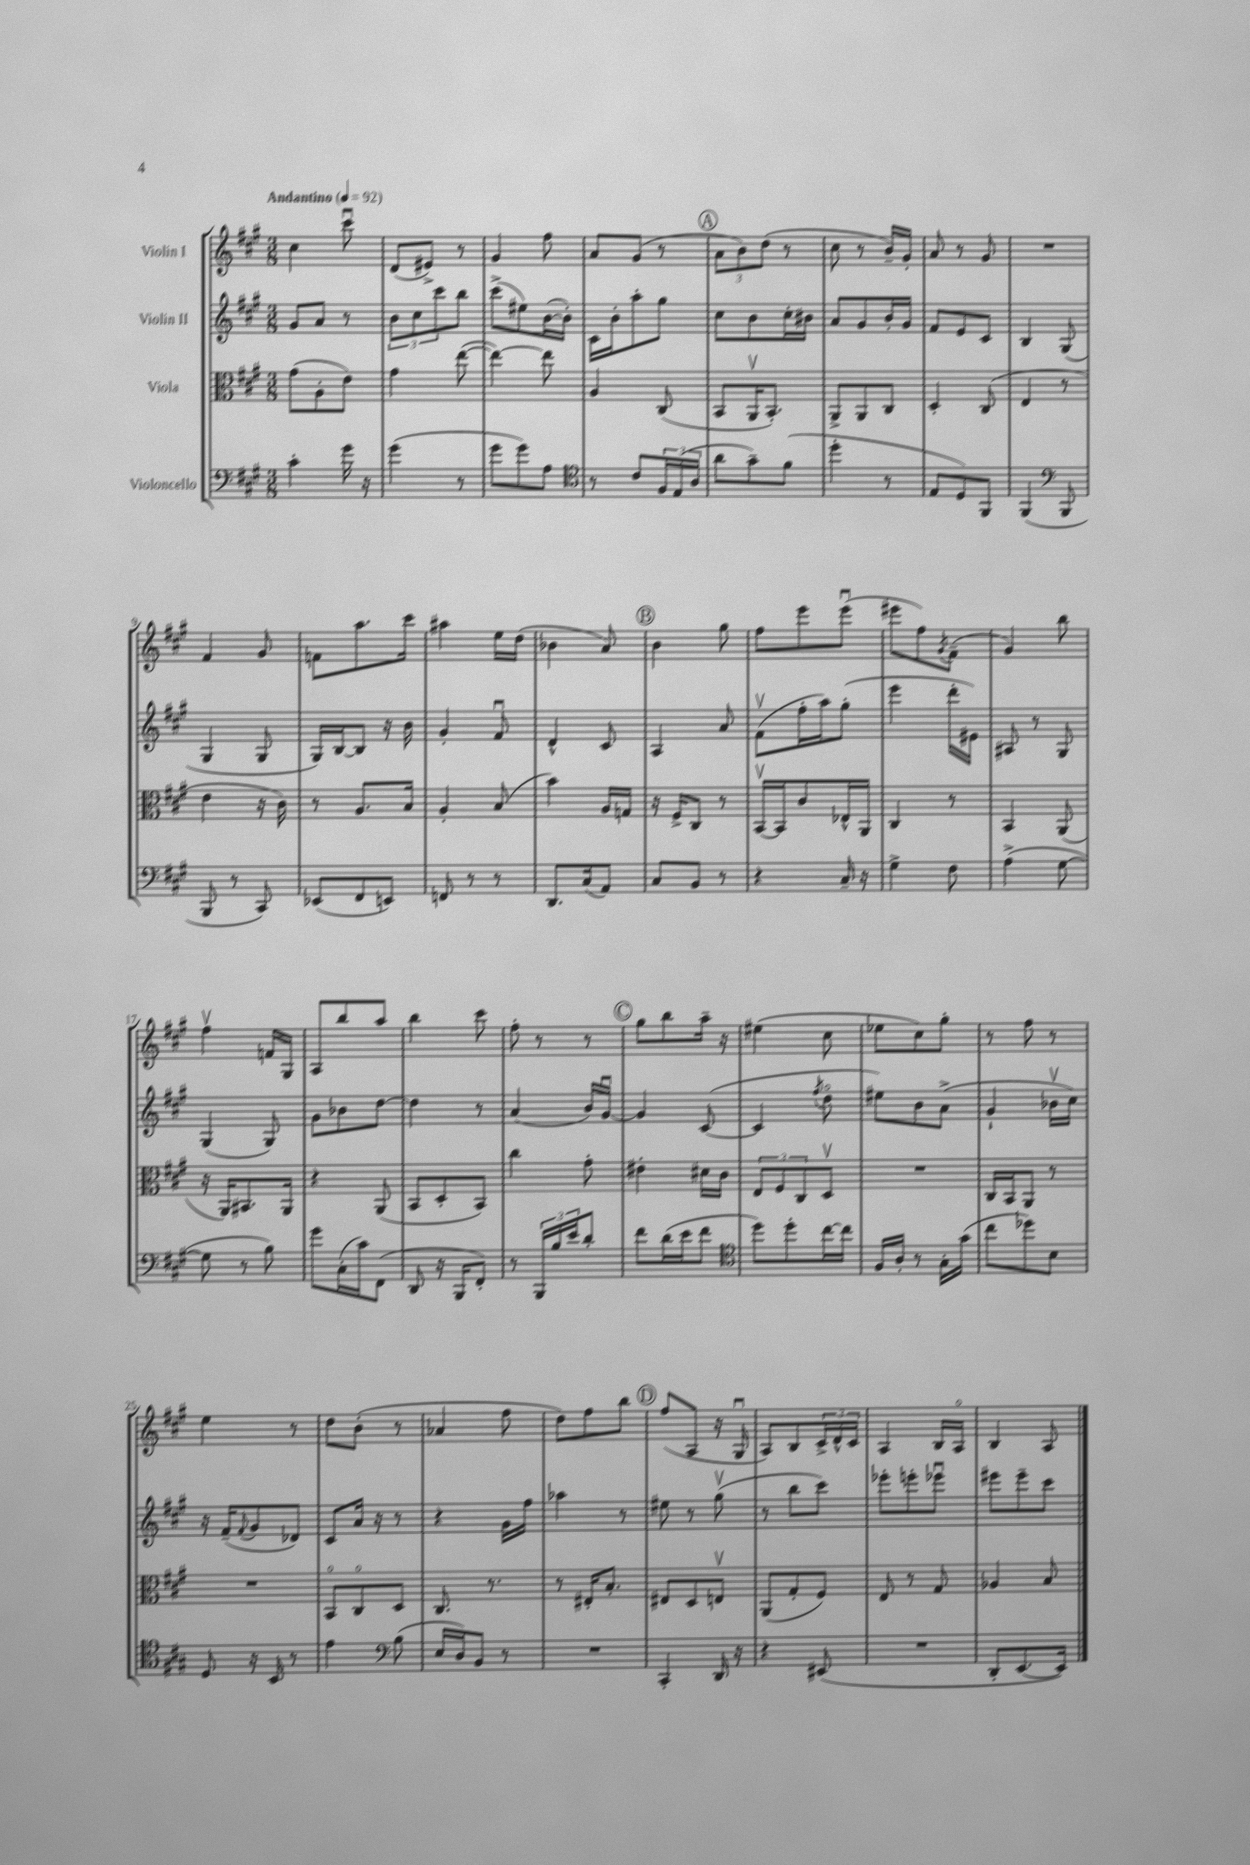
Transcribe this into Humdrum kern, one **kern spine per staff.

**kern	**kern	**kern	**kern
*staff4	*staff3	*staff2	*staff1
*clefF4	*clefC3	*clefG2	*clefG2
*k[f#c#g#]	*k[f#c#g#]	*k[f#c#g#]	*k[f#c#g#]
*M3/8	*M3/8	*M3/8	*M3/8
*MM92	*MM92	*MM92	*MM92
4c#'	(8g#	8g#	4cc#
.	8A'	8a	.
16g#	8e)	8r	8ccc#u
16r	.	.	.
=	=	=	=
(4g#	4g#	12b	(8d
.	.	12cc#	.
.	.	.	8e#^)
.	.	12ccc#	.
8r	([8ee	8bb	8r
=	=	=	=
8g#	4ee_)	(8ccc#^	4g#
8g#)	.	8ee#)	.
8A	8ee]	([16b	8ff#
.	.	16b'])	.
=	=	=	=
*clefC4	*	*	*
8r	4A	16c#	8a
.	.	16b'	.
8c#	.	8aa'	(8g#
24F#	(8C#	8gg#	8r
(24E	.	.	.
24A	.	.	.
=	=	=	=
8a	8BB	8cc#	12a
.	.	.	12b)
8g#~)	16AAv	8b	.
.	.	.	(12dd
.	8.BB')	.	.
(8f#	.	16cc#'	8r
.	.	16b#	.
=	=	=	=
4dd'	8AA^	8a	8cc#
.	8AA	8g#	8r
8r	8C#	16b'	16b~)
.	.	16g#	16g#'
=	=	=	=
8E	4D'	8f#	8a
8D)	.	8e	8r
8FF#	(8C#	8c#	8g#
=	=	=	=
(4FF#	4E	4B	4.r
*clefF4	*	*	*
8BBB	8r	(8G#	.
=	=	=	=
8BBB	4e	4G#	4f#
8r	.	.	.
8CC#)	16r	8G#	8g#
.	16c#)	.	.
=	=	=	=
(8EE-	8r	16G#)	8f
.	.	[16B	.
8FF#	8.A	8B]	8.aa
8EE)	.	16r	.
.	16B	16b	16ccc#
=	=	=	=
8FF	4A'	4g#'	4aa#
8r	.	.	.
8r	(8B	8f#u	16ee
.	.	.	(16dd
=	=	=	=
8.DD	4b)	4d^^	4b-
(16C#	.	.	.
8AA)	16A	8c#	8a)
.	16G	.	.
=	=	=	=
8C#	16r	4A	4b
.	16F#^	.	.
8BB	8C#	.	.
8r	8r	8a	8gg#
=	=	=	=
4r	[16BBv	(8f#v	8ff#
.	16BB]	.	.
.	8c#	16ff#'	8eee
.	.	16aa)	.
16C#~	16E-^^	(8gg#'	(8eeeu
16r	16AA	.	.
=	=	=	=
4G#^	4C#	4eee	8eee#
.	.	.	8ff#)
.	.	.	8qg#
8F#	8r	16ddd'	(8f#~
.	.	16e#)	.
=	=	=	=
(4A^	4BB	8A#	4g#)
.	.	8r	.
[8G#	(8AA	8G#	8bb
=	=	=	=
8G#]	16r	(4G#	4ff#v
.	16AA)	.	.
8r	8.BB#	.	.
8B)	.	8G#)	16f
.	16AA	.	16G#
=	=	=	=
8g#	4r	8g#	8A
(16C#'	.	8b-	8bb
16c#)	.	.	.
(8FF#	(8AA	[8dd	8aa
=	=	=	=
8DD	8BB	4dd]	4bb
16r	8D'	.	.
16BBB	.	.	.
8FF#')	8BB)	8r	8ccc#
=	=	=	=
8r	4cc#	(4a	8ff#'
24BBB	.	.	8r
24B	.	.	.
24e	.	.	.
8d'	8g#'	16b)	8r
.	.	[16g#u	.
=	=	=	=
8f#	4e#'	4g#]	8gg#
(16d	.	.	8bb
16e	.	.	.
8f#	16d#	([8c#	16aa~
.	16c#	.	16r
=	=	=	=
*clefC4	*	*	*
8dd)	12E	4c#]	(4ee#
.	12F#	.	.
8dd'	.	.	.
.	12C#	.	.
.	.	8qff#	.
[16cc#	8Dv	8ddo	8cc#
16cc#]	.	.	.
=	=	=	=
16F#	4.r	8ee#)	8ee-
16A'	.	.	.
8r	.	8b	8cc#)
16G#'	.	(8a^	8gg#'
(16g#	.	.	.
=	=	=	=
8cc#	16C#	4g#`	8r
.	16BB	.	.
8dd-)	8AA	.	8ff#
8B	8r	16b-v	8r
.	.	16cc#)	.
=	=	=	=
8D	4.r	16r	4ee
.	.	(16f#~	.
.	.	8qqf#	.
16r	.	8g#	.
16BB	.	.	.
8r	.	8d-)	8r
=	=	=	=
4e	8BBo	8c#	8dd
.	8C#o	16a	(8b'
.	.	16r	.
*clefF4	*	*	*
(8B	8D	8r	8r
=	=	=	=
16E	8.C#	4r	4a-
16D)	.	.	.
8BB	.	.	.
.	8.r	.	.
8r	.	16g#	8ff#
.	.	16ff#	.
=	=	=	=
4.r	8r	4aa-	8dd)
.	16E#'	.	8ff#
.	8.B'	.	.
.	.	8r	8bb
=	=	=	=
4CC#'	8E#	8ee#	(8ff#
.	8D	8r	8A
16DD	8Ev	(8gg#v	16r
16r	.	.	16G#u
=	=	=	=
4r	(8AA	8r	8A)
.	8G#'	8bb	8B
(8EE#	8F#)	8ccc#)	24c#^
.	.	.	24d^^
.	.	.	24c#
=	=	=	=
4.r	8E	8eee-'	4A
.	8r	8eee'	.
.	8G#	8eee-u	16B
.	.	.	16Ao
=	=	=	=
8DD'	4A-	8eee#	4B
[8.EE	.	8eee#~	.
.	8B	8ccc#	8A
16EE])	.	.	.
==	==	==	==
*-	*-	*-	*-
